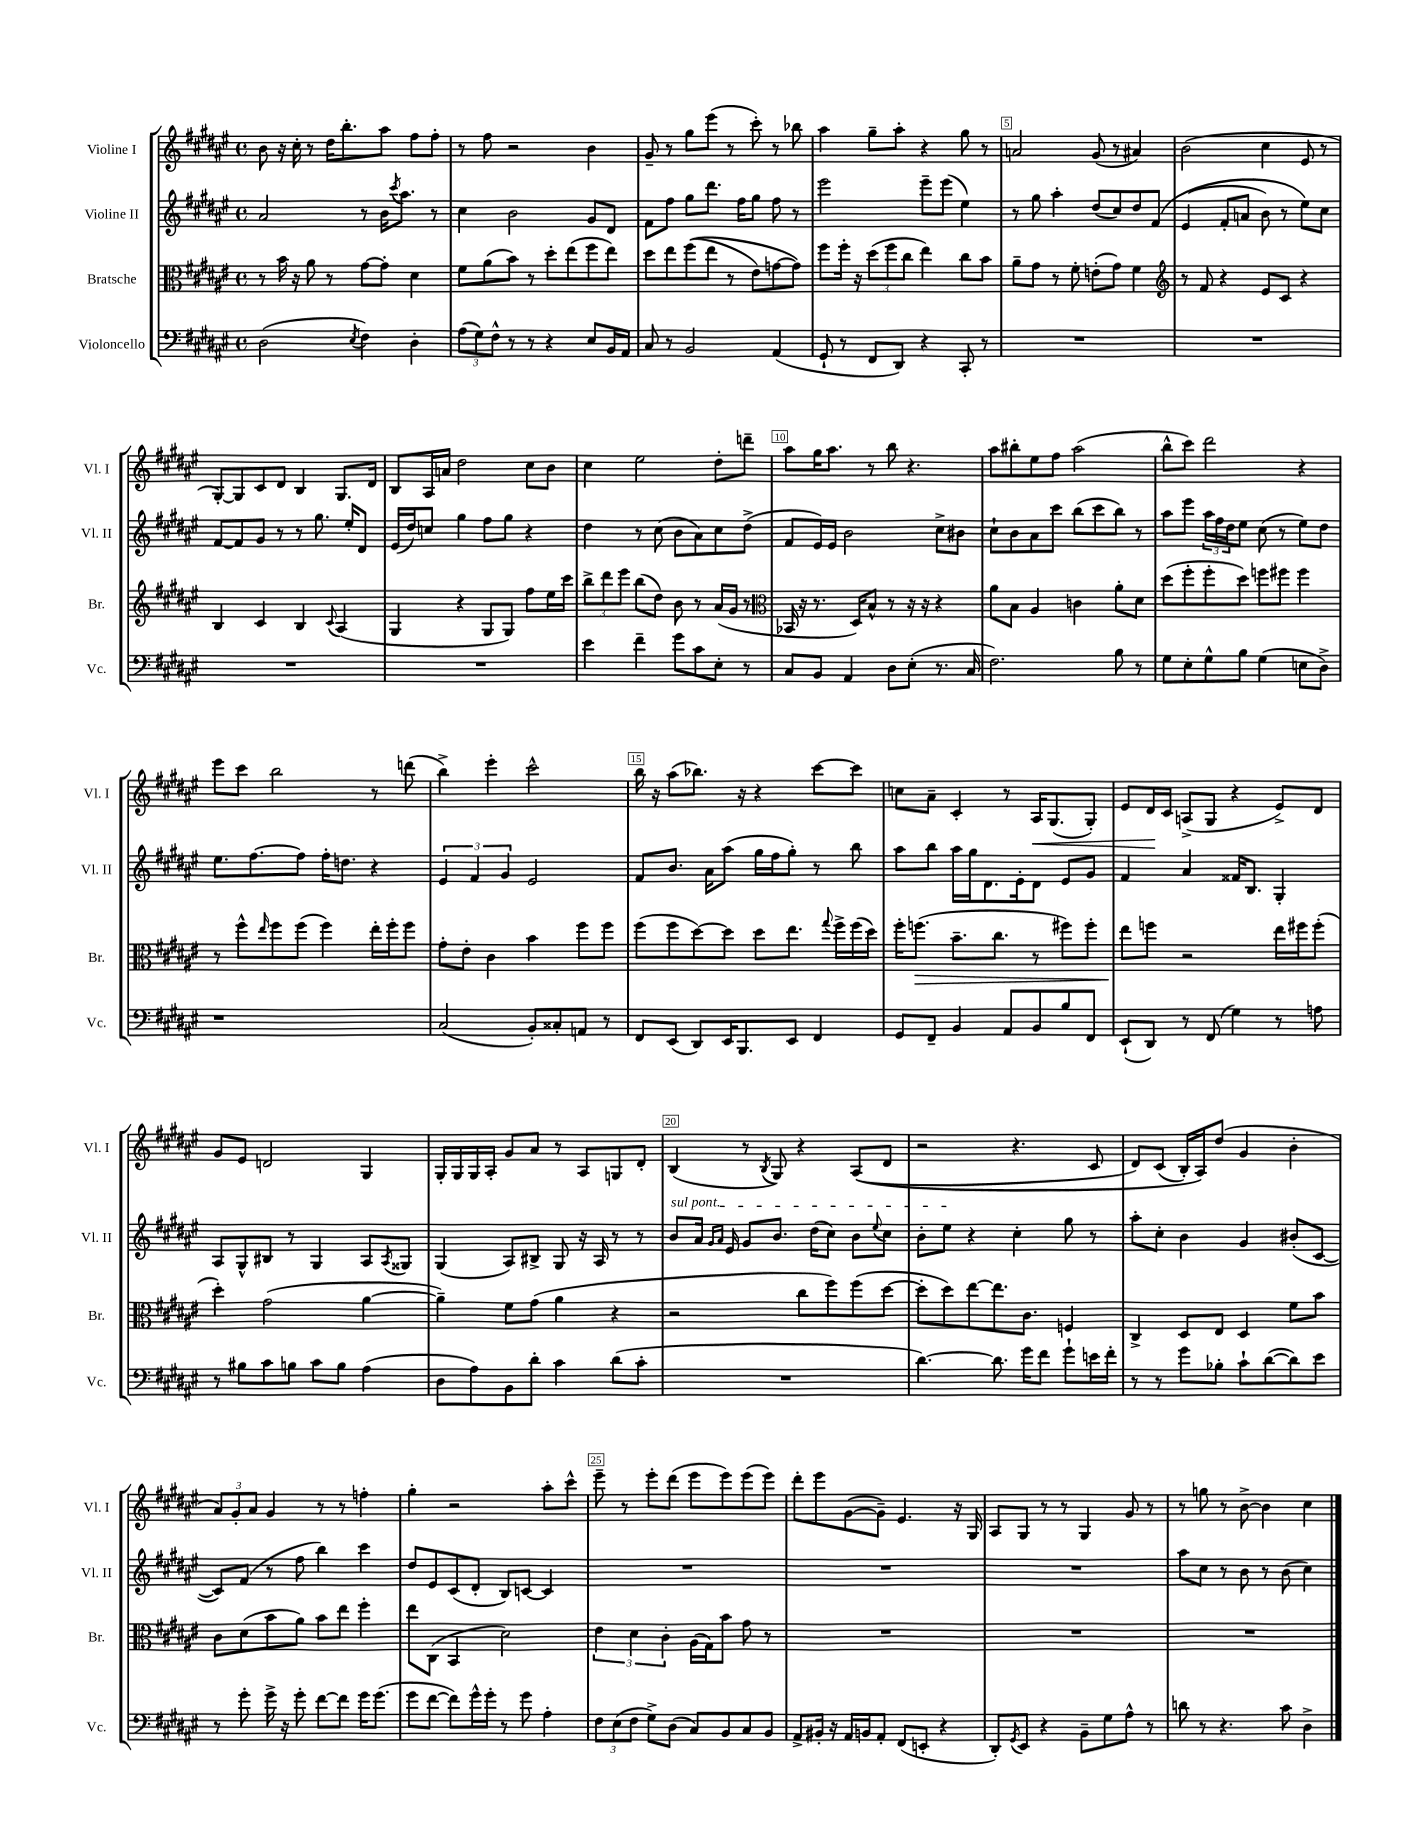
<<
\new StaffGroup <<
\new Staff = "s0" \with { instrumentName = "Violine I" shortInstrumentName = "Vl. I" } {
    \clef treble \key fis \major \defaultTimeSignature \time 4/4
    b'8 r16 cis''16-. r8 dis''16 b''8.-. ais''8 fis''8 fis''8-. |
    r8 fis''8 r2 b'4 |
    gis'8-- r8 gis''8 eis'''8( r8 cis'''8-.) r8 bes''8 |
    ais''4 gis''8-- ais''8-. r4 gis''8 r8 |
    a'2 gis'8( r8 ais'4) |
    b'2( cis''4 eis'8 r8 |
    gis8~-.) gis8 cis'8 dis'8 b4 gis8. dis'16 |
    b8 ais16 a'16 dis''2 cis''8 b'8 |
    cis''4 eis''2 dis''8-. d'''8-- |
    ais''8 gis''16 ais''8. r8 b''8 r4. |
    ais''8 bis''8-. eis''8 fis''8 ais''2( |
    b''8-^ cis'''8) dis'''2 r4 |
    eis'''8 cis'''8 b''2 r8 d'''8( |
    b''4->) eis'''4-. cis'''2-^ |
    b''16 r16 ais''8( bes''8.) r16 r4 cis'''8~ cis'''8 |
    c''8 ais'8-- cis'4-. r8 ais16\< gis8.( gis8-.) |
    eis'8 dis'16\! cis'16 a8->( gis8 r4 eis'8->) dis'8 |
    gis'8 eis'8 d'2 gis4 |
    gis16-. gis16 gis16 ais16-. gis'8 ais'8 r8 ais8 g8 dis'8-. |
    b4( r8 \acciaccatura { b8 } gis8) r4 ais8(\( dis'8 |
    r2 r4. cis'8 |
    dis'8) cis'8( b16-.) ais16\) dis''8( gis'4 b'4-. |
    \tuplet 3/2 { ais'8) gis'8-. ais'8 } gis'4 r8 r8 f''4-. |
    gis''4-. r2 ais''8-. cis'''8-^ |
    eis'''8-- r8 eis'''8-. dis'''8( eis'''8 eis'''8) eis'''8( eis'''8) |
    dis'''8-. eis'''8 gis'8~( gis'8--) eis'4. r16 gis16 |
    ais8 gis8 r8 r8 gis4 gis'8 r8 |
    r8 g''8 r8 b'8~-> b'4 cis''4 \bar "|." |
}
\new Staff = "s1" \with { instrumentName = "Violine II" shortInstrumentName = "Vl. II" } {
    \clef treble \key fis \major \defaultTimeSignature \time 4/4
    ais'2 r8 b'16 \acciaccatura { cis'''8 } ais''8. r8 |
    cis''4 b'2 gis'8 dis'8 |
    fis'8 fis''8 gis''8 dis'''8. fis''16 gis''8 fis''8 r8 |
    eis'''2 eis'''8-- eis'''8( eis''4) |
    r8 gis''8 ais''4-. dis''8( cis''8) dis''8 fis'8\( |
    eis'4( fis'8-. a'8 b'8) r8 eis''8\) cis''8 |
    fis'8~ fis'8 gis'8 r8 r8 gis''8. eis''16-. dis'8 |
    eis'16( dis''16) c''8 gis''4 fis''8 gis''8 r4 |
    dis''4 r8 cis''8( b'8 ais'8) cis''8 dis''8->( |
    fis'8 eis'16) eis'16 b'2 cis''8-> bis'8 |
    cis''8-! b'8 ais'8 cis'''8 b''8( cis'''8 b''8) r8 |
    ais''8 eis'''8 \tuplet 3/2 { ais''16 fis''16 dis''16 } eis''8 cis''8( r8 eis''8) dis''8 |
    eis''8. fis''8.~ fis''8 fis''16-. d''8. r4 |
    \tuplet 3/2 { eis'4 fis'4 gis'4 } eis'2 |
    fis'8 b'8. ais'16 ais''8( gis''16 fis''16 gis''8-.) r8 b''8 |
    ais''8 b''8 ais''16 gis''16 dis'8. eis'16-. dis'8 eis'8 gis'8 |
    fis'4 ais'4 fisis'16 b8. gis4-. |
    ais8 gis8-^ bis8 r8 gis4 ais8 \acciaccatura { ais8 } gisis8 |
    gis4( ais8) bis8-> gis8 r16 ais16 r8 r8 |
    \once \override TextSpanner.bound-details.left.text = \markup { \italic "sul pont." } b'8\startTextSpan ais'16 \grace { gis'16 ais'16 } eis'16 gis'8 b'8. dis''16( cis''8) b'8 \appoggiatura { eis''8 } cis''8 |
    b'8-. eis''8\stopTextSpan r4 cis''4-. gis''8 r8 |
    ais''8-. cis''8-. b'4 gis'4 bis'8-.( cis'8~ |
    cis'8) fis'8( r8 fis''8 b''4) cis'''4 |
    dis''8 eis'8 cis'8( dis'8-. b8) c'8~ c'4 |
    R1 |
    R1 |
    R1 |
    ais''8 cis''8 r8 b'8 r8 b'8( cis''4) \bar "|." |
}
\new Staff = "s2" \with { instrumentName = "Bratsche" shortInstrumentName = "Br." } {
    \clef alto \key fis \major \defaultTimeSignature \time 4/4
    r8 b'16 r16 ais'8 r8 gis'8~ gis'8-. dis'4 |
    fis'8 ais'8( b'8) r8 dis''8-. eis''8( fis''8 eis''8) |
    dis''8 eis''8 fis''8(\( eis''8 r8 eis'8) g'8~ g'8\) |
    fis''8 fis''16-. r16 \tuplet 3/2 { dis''8( fis''8 cis''8 } eis''4) cis''8 b'8 |
    ais'8-- gis'8 r8 fis'8-. e'8-.( gis'8) fis'4 |
    \clef treble r8 fis'8 r4 eis'8 cis'8 r4 |
    b4 cis'4 b4 \appoggiatura { cis'8 } ais4( |
    gis4 r4 gis8 gis8) fis''8 eis''16 cis'''16 |
    \tuplet 3/2 { b''8-> dis'''8 eis'''8 } b''8( dis''8) b'8 r8 ais'16( gis'16 r8 |
    \clef alto bes,16 r16 r8. dis16) b8-^ r8 r16 r16 r4 |
    ais'8 b8 ais4 c'4 ais'8-. dis'8 |
    dis''8( fis''8-. fis''8-. dis''8) f''8 fis''8 fis''4 |
    r8 fis''8-^ \grace { eis''16 } fis''8 fis''8( fis''4) eis''16-. fis''16-. fis''8 |
    gis'8-. eis'8-. cis'4 b'4 fis''8 fis''8 |
    fis''8( fis''8 dis''8~) dis''8 dis''8 eis''8. \appoggiatura { gis''8 } fis''16-> fis''16( dis''16) |
    fis''16-. f''8.\>( b'8.-- cis''8. r8 fis''8) fis''8-. |
    eis''8\! f''8 r2 eis''16 fis''16 fis''8-.( |
    dis''4-.) gis'2( ais'4~ |
    ais'4--) fis'8 gis'8( ais'4 r4 |
    r2 cis''8 fis''8) fis''8( dis''8~ |
    dis''8-. dis''8) eis''8~ eis''8. cis'8. f4 |
    cis4-> dis8 eis8 dis4 fis'8 b'8 |
    cis'8 dis'8( b'8 ais'8) b'8 eis''8 fis''4-. |
    eis''8 cis8( b,4 dis'2) |
    \tuplet 3/2 { eis'4 dis'4 cis'4-. } ais16( gis16) b'8 gis'8 r8 |
    R1 |
    R1 |
    R1 \bar "|." |
}
\new Staff = "s3" \with { instrumentName = "Violoncello" shortInstrumentName = "Vc." } {
    \clef bass \key fis \major \defaultTimeSignature \time 4/4
    dis2( \acciaccatura { eis8 } fis4) dis4-. |
    \tuplet 3/2 { ais8( gis8) fis8-^ } r8 r8 r4 eis8 b,16 ais,16 |
    cis8 r8 b,2 ais,4( |
    gis,8-! r8 fis,8 dis,8) r4 cis,8-. r8 |
    R1 |
    R1 |
    R1 |
    R1 |
    eis'4 fis'4-- gis'8 cis'8 eis8-. r8 |
    cis8 b,8 ais,4 dis8 eis8-.( r8. cis16 |
    fis2.) b8 r8 |
    gis8 eis8-. gis8-^ b8 gis4( e8 dis8->) |
    r1 |
    cis2( b,8-.) cisis8-. a,8 r8 |
    fis,8 eis,8( dis,8) eis,16 b,,8. eis,8 fis,4 |
    gis,8 fis,8-- b,4 ais,8 b,8 b8 fis,8 |
    eis,8-!( dis,8) r8 fis,8( gis4) r8 a8 |
    r8 bis8 cis'8 b8 cis'8 b8 ais4( |
    dis8 ais8) b,8 dis'8-. cis'4 dis'8( cis'8-. |
    R1 |
    dis'4.~) dis'8. gis'16 fis'8 gis'8-! e'16 fis'16-. |
    r8 r8 gis'8 bes8-. cis'8-! dis'8~( dis'8) eis'8 |
    r8 gis'8-. gis'16-> r16 gis'8-. fis'8~ fis'8 gis'16 gis'8.( |
    gis'8 fis'8~ fis'8) gis'16-^ gis'16-. r8 gis'8 ais4-. |
    \tuplet 3/2 { fis8 eis8( fis8 } gis8->) dis8( cis8) b,8 cis8 b,8 |
    ais,8-> bis,16-. r16 ais,16 b,16 ais,8-. fis,8( e,8-. r4 |
    dis,8-.) \acciaccatura { gis,8 } eis,8 r4 b,8-- gis8 ais8-^ r8 |
    d'8 r8 r4. cis'8 dis4-> \bar "|." |
}
>>
>>
\layout { \context { \Score \override BarNumber.break-visibility = ##(#f #t #t) barNumberVisibility = #(every-nth-bar-number-visible 5) \override BarNumber.stencil = #(make-stencil-boxer 0.1 0.3 ly:text-interface::print) } }
